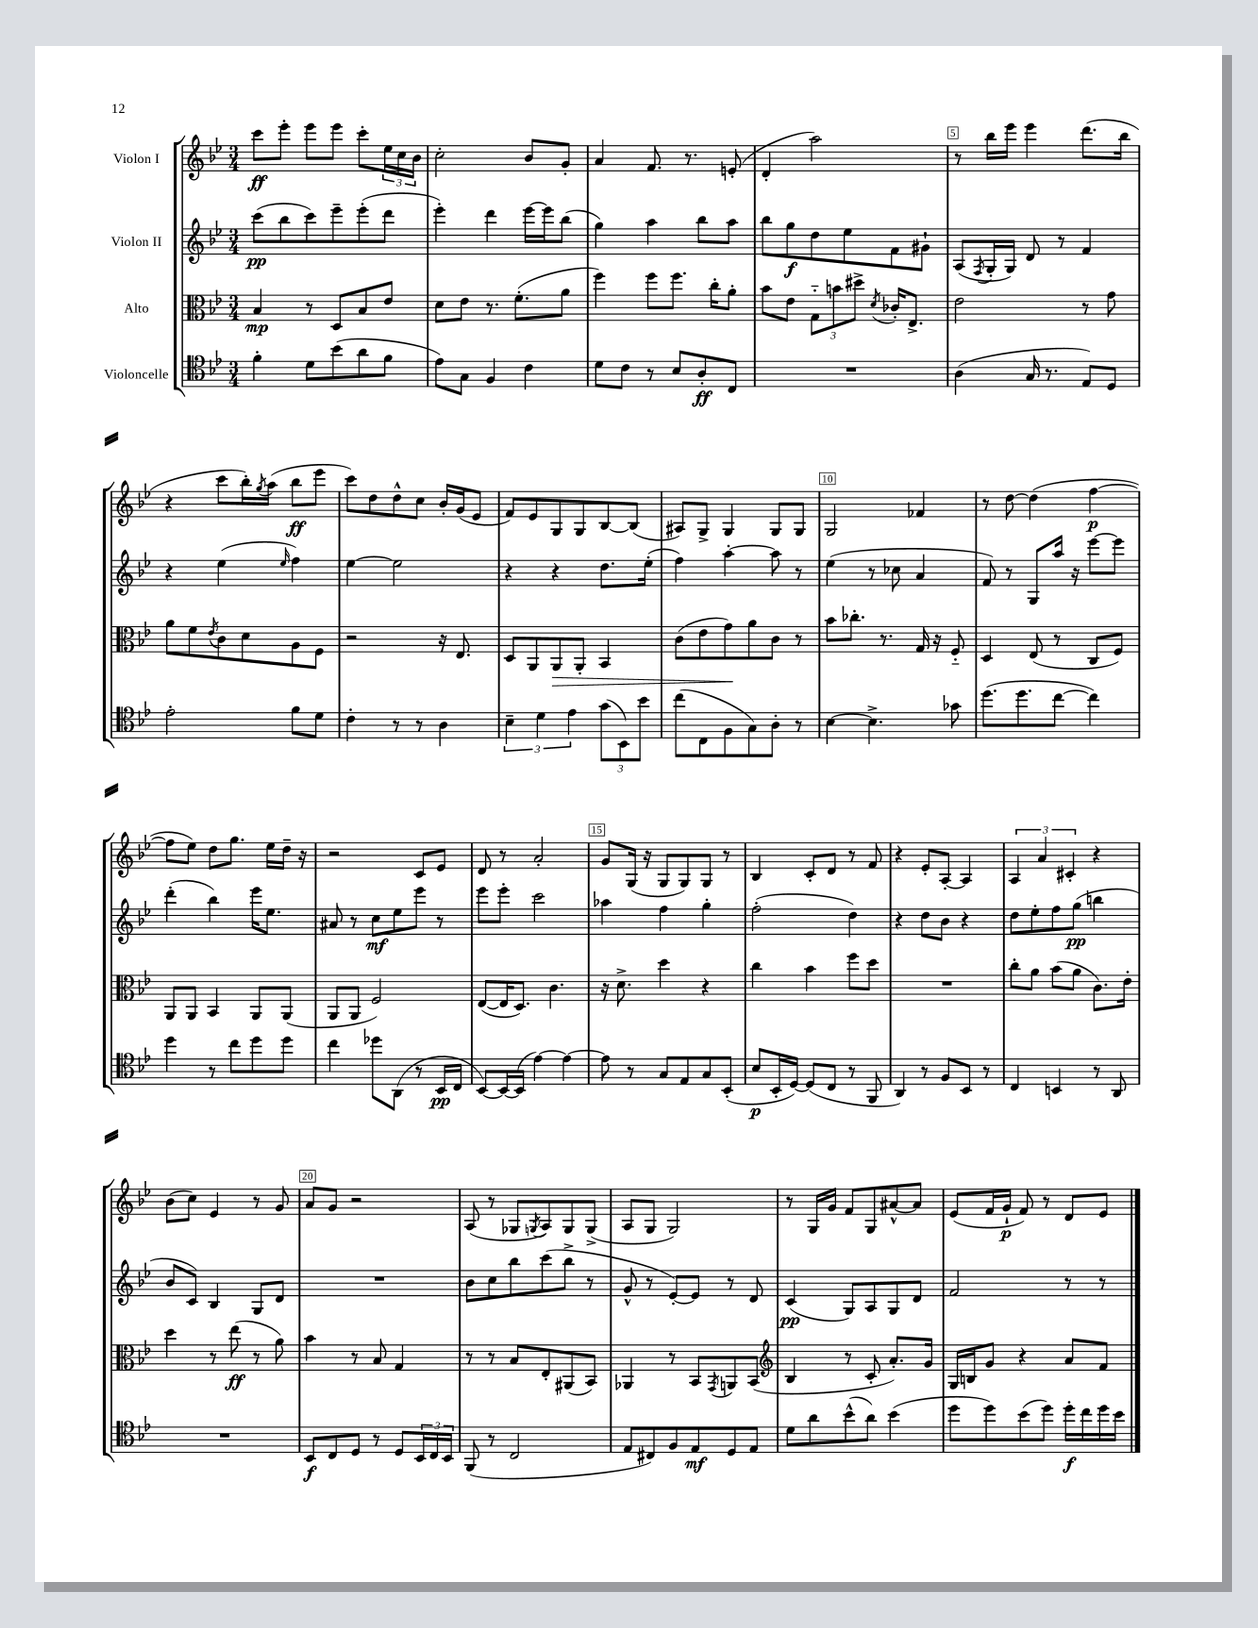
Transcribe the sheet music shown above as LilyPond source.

<<
\new StaffGroup <<
\new Staff = "s0" \with { instrumentName = "Violon I" } {
    \clef treble \key bes \major \numericTimeSignature \time 3/4
    c'''8\ff ees'''8-. ees'''8 ees'''8 c'''8-. \tuplet 3/2 { ees''16 c''16 bes'16 } |
    c''2-. bes'8 g'8-. |
    a'4 f'8. r8. e'8-.( |
    d'4-. a''2) |
    r8 bes''16 ees'''16 ees'''4 d'''8.( bes''16 |
    r4 c'''8 bes''16-.) \acciaccatura { g''8 } a''16( bes''8\ff ees'''8 |
    c'''8) d''8 d''8-^ c''8 bes'16-. g'16( ees'8 |
    f'8) ees'8 g8 g8 bes8~ bes8( |
    ais8) g8-> g4 g8 g8 |
    g2 fes'4 |
    r8 d''8~ d''4( f''4~\p |
    f''8 ees''8) d''8 g''8. ees''16 d''16-- r16 |
    r2 c'8 ees'8 |
    d'8 r8 a'2-. |
    g'8 g16( r16 g8 g8) g8 r8 |
    bes4 c'8-. d'8 r8 f'8 |
    r4 ees'8-. a8~-. a4 |
    \tuplet 3/2 { a4 a'4 cis'4-. } r4 |
    bes'8( c''8) ees'4 r8 g'8 |
    a'8 g'8 r2 |
    a8( r8 ges8 \acciaccatura { g8 } a8) g8 g8->( |
    a8 g8 g2) |
    r8 g16 g'16 f'8 g8 ais'8~-^ ais'8 |
    ees'8( f'16 g'16-!\p f'8) r8 d'8 ees'8 \bar "|." |
}
\new Staff = "s1" \with { instrumentName = "Violon II" } {
    \clef treble \key bes \major \numericTimeSignature \time 3/4
    c'''8\pp( bes''8 c'''8) ees'''8-- ees'''8-.( d'''8 |
    ees'''4-.) d'''4 ees'''16~ ees'''16 bes''8( |
    g''4) a''4 bes''8 a''8 |
    bes''8 g''8\f d''8 ees''8 f'8 gis'8-! |
    a8( \acciaccatura { f8 } g16-. g16) d'8 r8 f'4 |
    r4 ees''4( \grace { ees''16 } f''4) |
    ees''4~ ees''2 |
    r4 r4 d''8. ees''16-.( |
    f''4) a''4~-. a''8 r8 |
    ees''4( r8 ces''8 a'4 |
    f'8) r8 g8 a''16 r16 ees'''8~ ees'''8 |
    d'''4-.( bes''4) ees'''16 ees''8. |
    ais'8 r8 c''8\mf ees''8 ees'''8 r8 |
    ees'''8 ees'''8-. c'''2 |
    aes''4 f''4 g''4-. |
    f''2-.( d''4) |
    r4 d''8 bes'8 r4 |
    d''8 ees''8-. f''8 g''8\pp( b''4 |
    bes'8 c'8) bes4 g8 d'8 |
    R2. |
    bes'8 c''8 bes''8 c'''8( bes''8-> r8 |
    g'8-^ r8 ees'8~-.) ees'8 r8 d'8 |
    c'4\pp( g8) a8 g8 d'8 |
    f'2 r8 r8 \bar "|." |
}
\new Staff = "s2" \with { instrumentName = "Alto" } {
    \clef alto \key bes \major \numericTimeSignature \time 3/4
    bes4\mp r8 d8 bes8 ees'8 |
    d'8 ees'8 r8. f'8.-.( a'8 |
    f''4) f''8 f''8. c''16-. a'8-. |
    bes'8 ees'8 \tuplet 3/2 { g8-_ b'8 dis''8-> } \acciaccatura { d'8 } ces'16-. ees8.-> |
    ees'2 r8 g'8 |
    a'8 f'8 \acciaccatura { ees'8 } c'8 d'8 a8 f8 |
    r2 r16 ees8. |
    d8 a,8 a,8\> a,8-. bes,4 |
    c'8( ees'8 g'8\!) a'8 c'8 r8 |
    bes'8 ces''8.-. r8. g16 r16 f8-_ |
    d4 ees8( r8 c8 f8) |
    a,8 a,8 bes,4 a,8 a,8( |
    a,8 a,8 f2) |
    ees8~( ees16 d8.) c'4. |
    r16 d'8.-> d''4 r4 |
    c''4 bes'4 f''8 d''8 |
    R2. |
    c''8-. a'8 bes'8( a'8 c'8.) ees'16-. |
    d''4 r8 ees''8\ff( r8 a'8) |
    bes'4 r8 bes8 g4 |
    r8 r8 bes8 ees8-. ais,8( bes,8) |
    aes,4 r8 bes,8 \acciaccatura { g,8 } a,8 bes,8( |
    \clef treble bes4 r8 c'8-. a'8.-.) g'16 |
    g16 b16 g'8 r4 a'8 f'8 \bar "|." |
}
\new Staff = "s3" \with { instrumentName = "Violoncelle" } {
    \clef tenor \key bes \major \numericTimeSignature \time 3/4
    f'4-. d'8 bes'8( a'8 f'8 |
    ees'8) g8 f4 c'4 |
    d'8 c'8 r8 bes8 a8-.\ff c8 |
    R2. |
    a4( g16 r8. ees8) d8 |
    ees'2-. f'8 d'8 |
    c'4-. r8 r8 a4 |
    \tuplet 3/2 { bes4-- d'4 ees'4 } \tuplet 3/2 { g'8( bes,8) bes'8 } |
    c''8( c8 f8 g8) a8-. r8 |
    bes4~ bes4.-> ges'8 |
    d''8.( d''8. c''8~ c''4) |
    d''4 r8 c''8 d''8 d''8 |
    c''4 des''8 a,8( r8 bes,16\pp c16 |
    bes,8~) bes,16~ bes,16( ees'4~) ees'4~ |
    ees'8 r8 g8 ees8 g8 bes,8-.( |
    bes8\p bes,16-. d16~) d8( c8 r8 f,8 |
    a,4) r8 f8 bes,8 r8 |
    c4 b,4 r8 a,8 |
    R2. |
    bes,8\f c8 d8 r8 d8 \tuplet 3/2 { bes,16 c16 bes,16 } |
    f,8( r8 c2 |
    ees8 cis8) f8 ees8\mf d8 ees8 |
    d'8 a'8 bes'8-^( a'8) bes'4( |
    d''8 d''8) bes'8( d''8) d''16-.\f c''16 d''16 bes'16 \bar "|." |
}
>>
>>
\layout { \context { \Score \override BarNumber.break-visibility = ##(#f #t #t) barNumberVisibility = #(every-nth-bar-number-visible 5) \override BarNumber.stencil = #(make-stencil-boxer 0.1 0.3 ly:text-interface::print) } }
